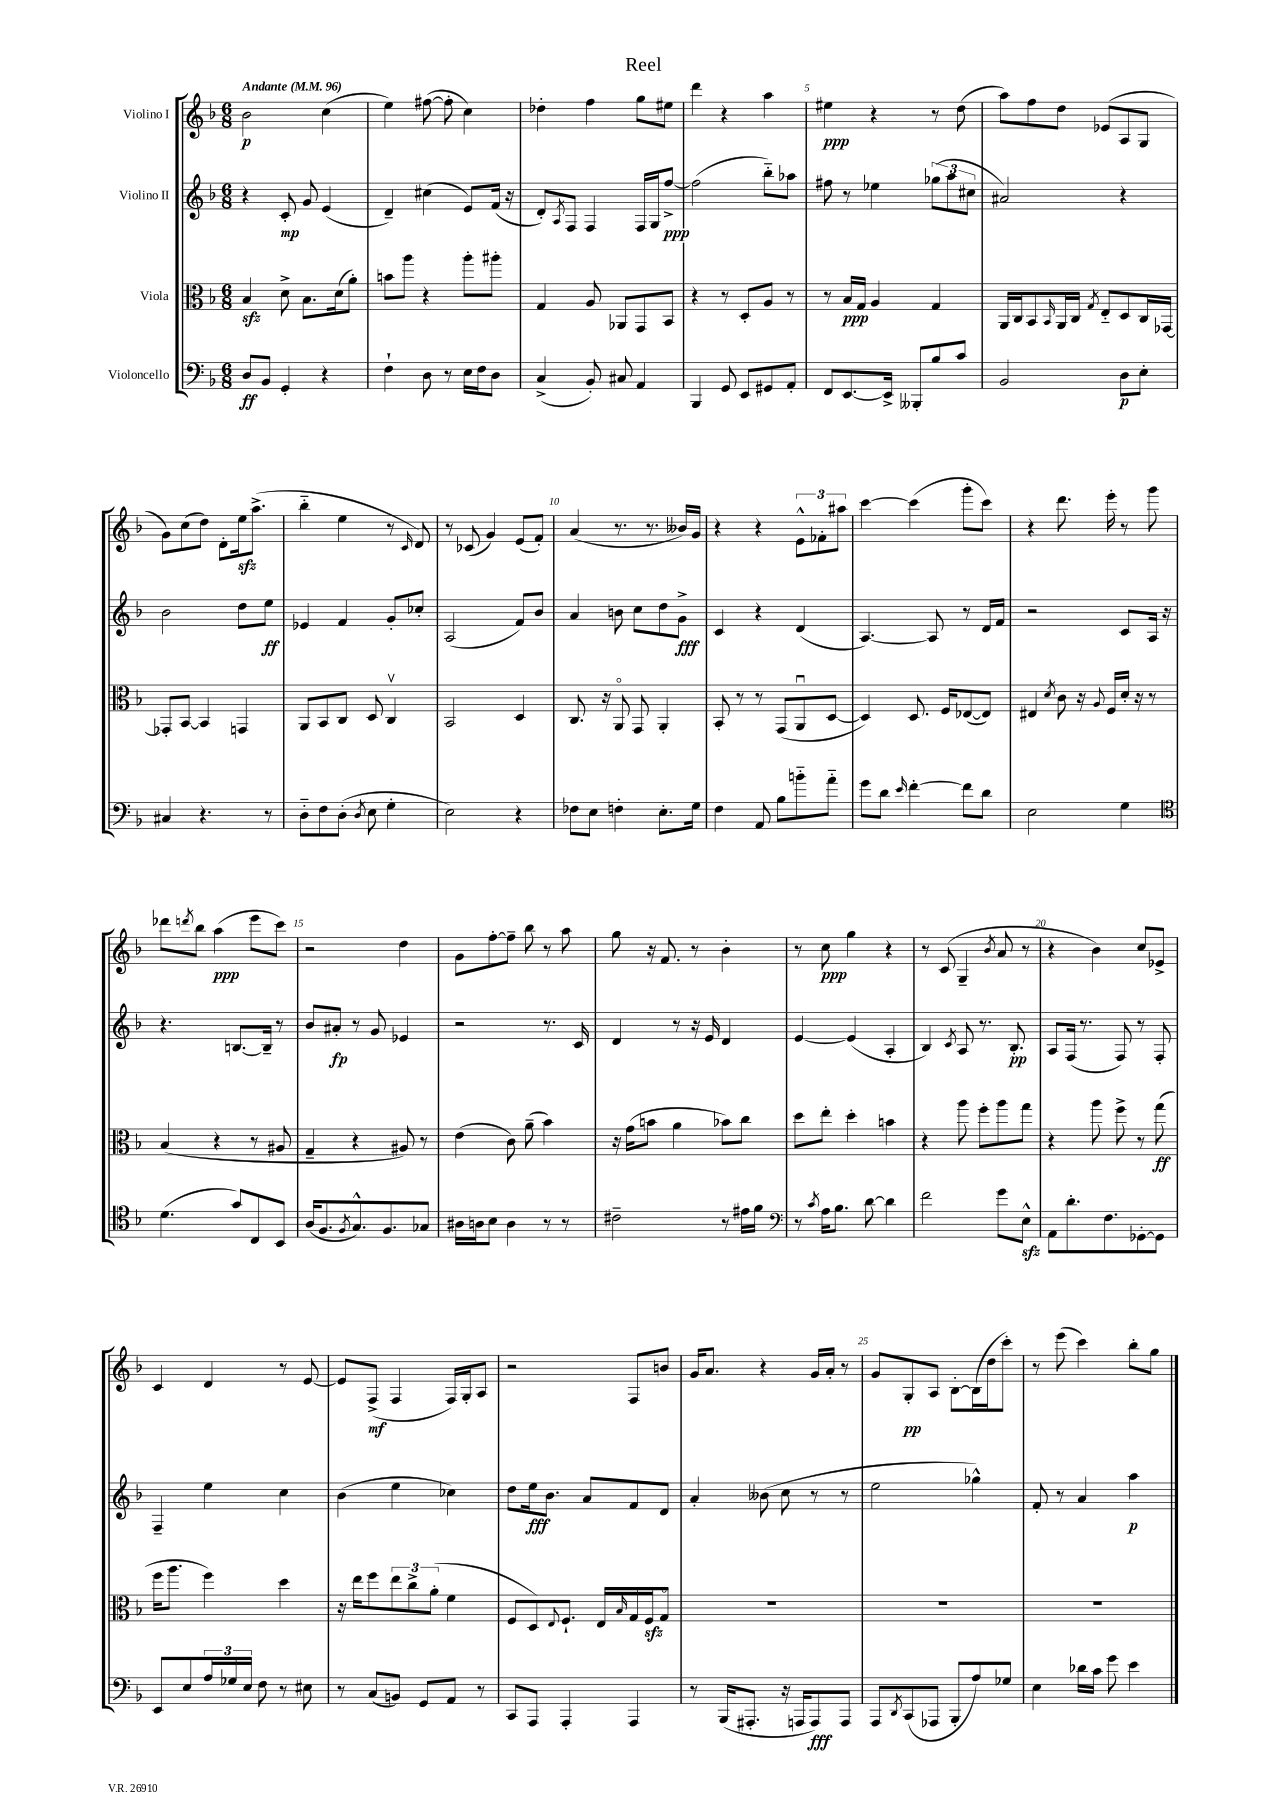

**kern	**kern	**kern	**kern
*staff4	*staff3	*staff2	*staff1
*clefF4	*clefC3	*clefG2	*clefG2
*k[b-]	*k[b-]	*k[b-]	*k[b-]
*M6/8	*M6/8	*M6/8	*M6/8
*MM96	*MM96	*MM96	*MM96
8D	4B-	4r	2b-
8BB-	.	.	.
4GG'	8d^	8c'	.
.	8.B-	8g	.
4r	.	(4e	(4cc
.	(16d	.	.
.	8a')	.	.
=	=	=	=
4F`	8b	4d~)	4ee)
.	8aa	.	.
8D	4r	(4cc#	([8ff#
8r	.	.	8ff#']
16E	8aa'	8e)	4cc)
16F	.	.	.
8D	8aa#'	(16f	.
.	.	16r	.
=	=	=	=
(4C^	4G	8d')	4dd-'
.	.	8qA	.
.	.	8F	.
8BB-')	8A	4F	4ff
8C#	8AA-	.	.
4AA	8GG	16F	8gg
.	.	16G	.
.	8BB-	[8ff^	8ee#
=	=	=	=
4BBB-	4r	(2ff]	4ddd
8GG	8r	.	4r
8EE	8D'	.	.
8GG#	8A	8bb-'~)	4aa
8AA'	8r	8aa-	.
=	=	=	=
8FF	8r	8ff#	4ee#
[8.EE	16B-	8r	.
.	16G	.	.
.	4A	4ee-	4r
16EE^]	.	.	.
8BBB--'	.	.	.
8B-	4G	(12gg-	8r
.	.	12aa	.
8c	.	.	(8dd
.	.	12cc#	.
=	=	=	=
2BB-	16AA	2a#)	8aa)
.	16C	.	.
.	8BB-	.	8ff
.	16qqBB-	.	.
.	16AA	.	8dd
.	16C	.	.
.	8qG	.	.
.	8E'~	.	(8e-
8D	8D	4r	8A
8E'	16C	.	8G
.	[16GG-	.	.
=	=	=	=
4C#	8GG-']	2b-	8g)
.	[8BB-	.	(8cc
4.r	4BB-]	.	8dd)
.	.	.	8d'
.	4GG	8dd	16ee
.	.	.	(8.aa^
8r	.	8ee	.
=	=	=	=
8D'~	8AA	4e-	4bb-'~
8F	8BB-	.	.
(8D'	8C	4f	4ee
8qD	.	.	.
8E	8D	.	.
4G'	4Cv	8g'	8r
.	.	.	16qqc
.	.	8cc-'	8d)
=	=	=	=
2E)	2BB-	(2A	8r
.	.	.	(8c-
.	.	.	4g)
4r	4D	8f)	(8e
.	.	8b-	8f')
=	=	=	=
8F-	8.C	4a	(4a
8E	.	.	.
.	16r	.	.
4F'	8AAo	8b	8.r
.	8GG	8cc	.
.	.	.	8.r
8.E'	4AA'	8dd	.
.	.	8g^	16b--)
16G	.	.	16g
=	=	=	=
4F	8BB-'	4c	4r
.	8r	.	.
8AA	8r	4r	4r
8B-	(8GG	.	.
8b'~	8AAu	(4d	12e^^
.	.	.	12f-'
8a'~	[8D	.	.
.	.	.	12aa#
=	=	=	=
8g	4D])	[4.A)	[4ccc
8d	.	.	.
16qqe	.	.	.
[4f'	8.D	.	(4ccc]
.	.	8A]	.
.	16F	.	.
8f]	([8E-	8r	8ggg'
8d	8E-])	16d	8ccc)
.	.	16f	.
=	=	=	=
2E	4E#	2r	4r
.	8qd	.	.
.	8c	.	8.ddd
.	16r	.	.
.	8qqA	.	.
.	16F	.	16eee'
4G	16d'	8c	8r
.	16r	.	.
.	8r	16A	8ggg
.	.	16r	.
=	=	=	=
*clefC4	*	*	*
(4.d	(4B-	4.r	8ddd-
.	.	.	8qddd
.	.	.	8bb-
.	4r	.	(4aa
8g)	.	[8.B	.
8C	8r	.	8eee
.	.	16B~]	.
8BB-	8A#	8r	8ccc)
=	=	=	=
(16A	4G~	8b-	2r
8.F	.	.	.
.	.	8a#'	.
8qF	.	.	.
8.G^^)	4r	8r	.
.	.	8g	.
8.F	.	.	.
.	8A#)	4e-	4dd
8G-	8r	.	.
=	=	=	=
16A#	(4e	2r	8g
16A	.	.	.
8B-	.	.	[8ff'
4A	8c)	.	8ff~]
.	(8a~	.	8bb-
8r	4b-)	8.r	8r
8r	.	.	8aa
.	.	16c	.
=	=	=	=
2c#~	16r	4d	8gg
.	(16g	.	.
.	8b	.	16r
.	.	.	8.f
.	4a	8r	.
.	.	16r	8r
.	.	16e	.
8r	8b-)	4d	4b-'
16e#	8cc	.	.
16f	.	.	.
=	=	=	=
*clefF4	*	*	*
8r	8dd	[4e	8r
8qc	.	.	.
16A	8ee'	.	8cc
8.B-	.	.	.
.	4dd'	(4e]	4gg
[8d	.	.	.
4d]	4b	4A'	4r
=	=	=	=
2f	4r	4B-)	8r
.	.	.	(8c
.	.	8qc	.
.	8aa	8A	4G~
.	8ff'	8.r	.
.	.	.	8qb-
8g	8aa	.	8a
.	.	8.B-'	.
8E^^	8gg	.	8r
=	=	=	=
8AA	4r	8A	4r
8.d'	.	(16F	.
.	.	8.r	.
.	8aa	.	4b-)
8.F	.	.	.
.	8ff^	8F)	.
[8GG-'	8r	8r	8cc
8GG-]	(8gg	8F'	8e-^
=	=	=	=
8EE	16ff	4F~	4c
.	8.aa	.	.
8E	.	.	.
24A	4ff)	4ee	4d
24G-	.	.	.
24E	.	.	.
8F	.	.	.
8r	4dd	4cc	8r
8E#	.	.	[8e
=	=	=	=
8r	16r	(4b-	8e]
.	16ee	.	.
(8C	8ff	.	(8F^
8BB)	12ee	4ee	4F
.	12cc^	.	.
8GG	.	.	.
.	(12a'	.	.
8AA	4f	4cc-)	16F)
.	.	.	16G'
8r	.	.	8A
=	=	=	=
8CC	8F	8dd	2r
8AAA	8D)	16ee	.
.	.	8.b-	.
.	8qqE	.	.
4AAA'	8.F`	.	.
.	.	8a	.
.	16E	.	.
.	16qqB-	.	.
4AAA	16G	8f	8F
.	16F	.	.
.	8Go	8d	8b
=	=	=	=
8r	2.r	4a'	16g
.	.	.	8.a
(16BBB-	.	.	.
8.AAA#'	.	.	.
.	.	(8b--	4r
16r	.	8cc	.
16AAA	.	.	.
8AAA)	.	8r	16g
.	.	.	16a'
8AAA	.	8r	8r
=	=	=	=
8AAA	2.r	2ee	8g
8qDD	.	.	.
(8CC	.	.	8G'
8AAA-	.	.	8A
8BBB-'	.	.	[8B-'
8A)	.	4gg-^^)	(16B-]
.	.	.	16dd
8G-	.	.	8ccc')
=	=	=	=
4E	2.r	8f'	8r
.	.	8r	(8eee
16d-	.	4a	4ccc)
16c	.	.	.
8g	.	.	.
4e	.	4aa	8bb-'
.	.	.	8gg
==	==	==	==
*-	*-	*-	*-
